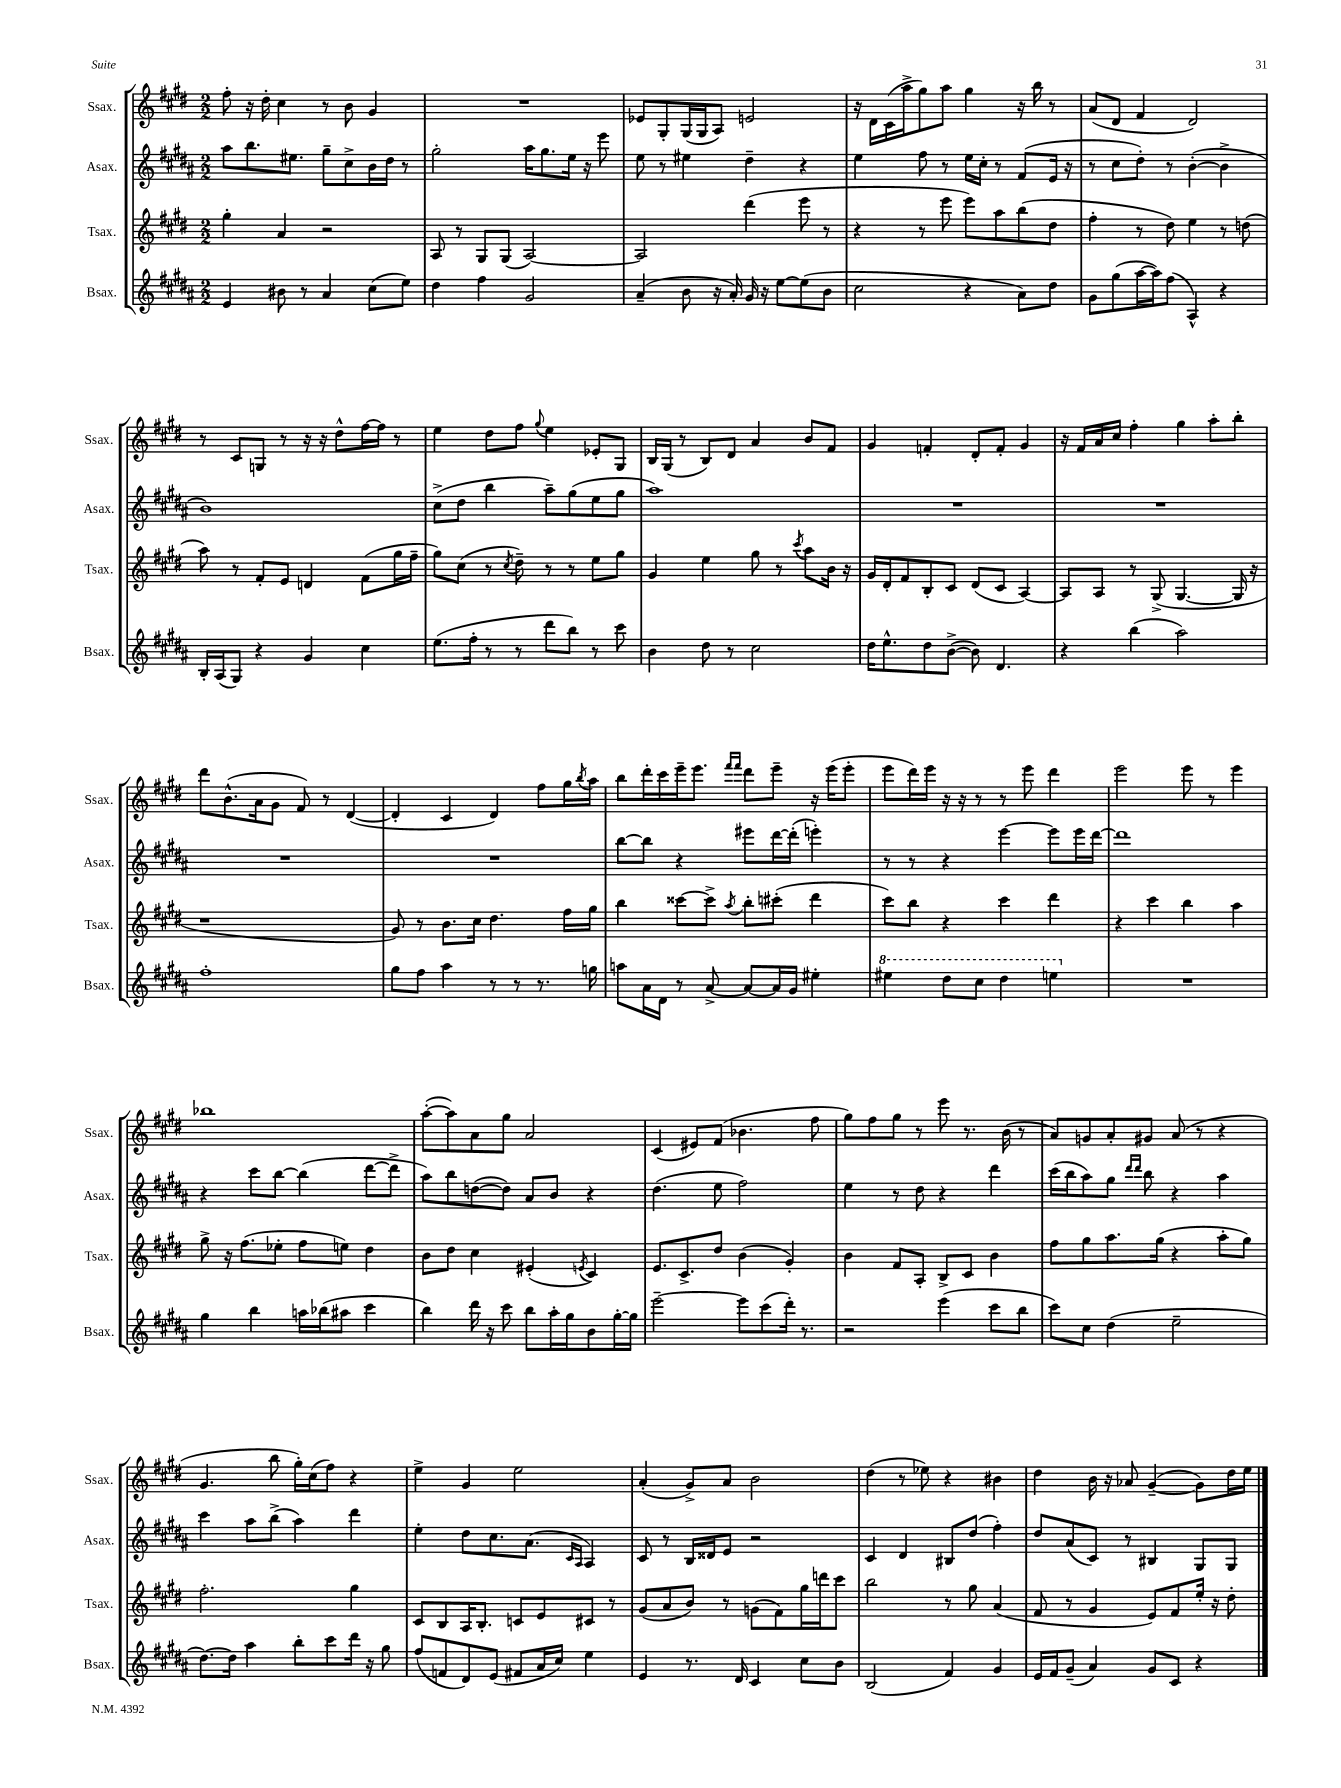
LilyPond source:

<<
\new StaffGroup <<
\new Staff = "s0" \with { instrumentName = "Ssax." shortInstrumentName = "Ssax." } {
    \clef treble \key e \major \numericTimeSignature \time 2/2
    fis''8-. r16 dis''16-. cis''4 r8 b'8 gis'4 |
    R1 |
    ees'8 gis8-. gis16( gis16 a8) e'2 |
    r16 dis'16 cis'16( a''16-> gis''8) a''8 gis''4 r16 b''16 r8 |
    a'8( dis'8 fis'4 dis'2) |
    r8 cis'8 g8 r8 r16 r16 dis''8-^ fis''16~ fis''16 r8 |
    e''4 dis''8 fis''8 \appoggiatura { gis''8 } e''4 ees'8-. gis8 |
    b16 gis16( r8 b8) dis'8 a'4 b'8 fis'8 |
    gis'4 f'4-. dis'8-. f'8-. gis'4 |
    r16 fis'16 a'16 cis''16 fis''4-. gis''4 a''8-. b''8-. |
    dis'''8 b'8.-^( a'16 gis'8 fis'8) r8 dis'4~( |
    dis'4-. cis'4 dis'4) fis''8 gis''16 \acciaccatura { b''8 } a''16 |
    b''8 dis'''16-. cis'''16 e'''16-- e'''8. \grace { fis'''16 fis'''16 } dis'''8 e'''8-- r16 e'''16( e'''8-. |
    e'''8 dis'''16) e'''16 r16 r16 r8 r8 e'''8 dis'''4 |
    e'''2 e'''8 r8 e'''4 |
    bes''1 |
    a''8~-.( a''8) a'8 gis''8 a'2 |
    cis'4( eis'8) fis'8( bes'4. fis''8 |
    gis''8) fis''8 gis''8 r8 e'''8 r8. b'16( r8 |
    a'8) g'8 a'8-. gis'8 a'8( r8 r4 |
    gis'4. b''8 gis''16-.) cis''16( fis''8) r4 |
    e''4-> gis'4 e''2 |
    a'4-.( gis'8->) a'8 b'2 |
    dis''4( r8 ees''8) r4 bis'4 |
    dis''4 b'16 r16 aes'8 gis'4~--( gis'8) dis''16 e''16 \bar "|." |
}
\new Staff = "s1" \with { instrumentName = "Asax." shortInstrumentName = "Asax." } {
    \clef treble \key b \major \numericTimeSignature \time 2/2
    ais''8 b''8. eis''8. gis''8-- cis''8-> b'16 dis''16 r8 |
    gis''2-. ais''16 gis''8. e''16 r16 e'''8 |
    e''8 r8 eis''4 dis''4-- r4 |
    e''4 fis''8 r8 e''16 cis''16-. r8 fis'8( e'16 r16 |
    r8 cis''8 dis''8-.) r8 b'4~-.( b'4-> |
    b'1) |
    cis''8->( dis''8 b''4 ais''8--) gis''8( e''8 gis''8 |
    ais''1) |
    R1 |
    R1 |
    R1 |
    R1 |
    b''8~ b''8 r4 eis'''8 dis'''16~ dis'''16-.( e'''4-.) |
    r8 r8 r4 e'''4~ e'''8 e'''16 dis'''16~ |
    dis'''1 |
    r4 cis'''8 b''8~ b''4( dis'''8~ dis'''8-> |
    ais''8) b''8 d''8~( d''8) ais'8 b'8 r4 |
    dis''4.( e''8 fis''2) |
    e''4 r8 dis''8 r4 dis'''4 |
    cis'''16( b''16 ais''8) gis''8 \grace { dis'''16 dis'''16 } b''8 r4 ais''4 |
    cis'''4 ais''8 b''8->( ais''4) dis'''4 |
    e''4-. dis''8 cis''8. ais'8.( \grace { cis'16 ais16 } ais4) |
    cis'8 r8 b16 disis'16 e'8 r2 |
    cis'4 dis'4 bis8 dis''8( fis''4-.) |
    dis''8 ais'8( cis'8) r8 bis4 gis8 gis8 \bar "|." |
}
\new Staff = "s2" \with { instrumentName = "Tsax." shortInstrumentName = "Tsax." } {
    \clef treble \key e \major \numericTimeSignature \time 2/2
    gis''4-. a'4 r2 |
    a8 r8 gis8 gis8( a2~) |
    a2 dis'''4( e'''8 r8 |
    r4 r8 e'''8 e'''8) a''8 b''8( dis''8 |
    fis''4-. r8 dis''8) e''4 r8 d''8( |
    a''8) r8 fis'8-. e'8 d'4 fis'8( gis''16 fis''16-- |
    gis''8) cis''8( r8 \acciaccatura { cis''8 } dis''8--) r8 r8 e''8 gis''8 |
    gis'4 e''4 gis''8 r8 \acciaccatura { cis'''8 } a''8 b'16 r16 |
    gis'16 dis'16-. fis'8 b8-. cis'8 dis'8( cis'8 a4~) |
    a8 a8 r8 gis8->( gis4.~ gis16 r16 |
    r1 |
    gis'8) r8 b'8. cis''16 dis''4. fis''16 gis''16 |
    b''4 cisis'''8~ cisis'''8-> \acciaccatura { a''8 } b''8-. cis'''8-.( dis'''4 |
    cis'''8) b''8 r4 cis'''4 dis'''4 |
    r4 cis'''4 b''4 a''4 |
    gis''8-> r16 fis''8.( ees''8-. fis''8 e''8) dis''4 |
    b'8 dis''8 cis''4 eis'4-.( \acciaccatura { e'8 } cis'4) |
    e'8. cis'8.-> dis''8 b'4( gis'4-.) |
    b'4 fis'8 a8-. b8-> cis'8 b'4 |
    fis''8 gis''8 a''8. gis''16( r4 a''8-. gis''8) |
    fis''2.-. gis''4 |
    cis'8 b8 a16 b8.-. c'8 e'8 cis'8 r8 |
    gis'8( a'8 b'8) r8 g'8( fis'8) gis''16 d'''16 cis'''8 |
    b''2 r8 gis''8 a'4( |
    fis'8 r8 gis'4 e'8) fis'8 e''16-. r16 dis''8-. \bar "|." |
}
\new Staff = "s3" \with { instrumentName = "Bsax." shortInstrumentName = "Bsax." } {
    \clef treble \key b \major \numericTimeSignature \time 2/2
    e'4 bis'8 r8 ais'4 cis''8( e''8) |
    dis''4 fis''4 gis'2 |
    ais'4--( b'8 r16 ais'16-.) gis'16 r16 e''8~ e''8( b'8 |
    cis''2 r4 ais'8) dis''8 |
    gis'8 gis''8( ais''16~ ais''16) fis''8( ais4-^) r4 |
    b16-. ais16( gis8) r4 gis'4 cis''4 |
    e''8.( fis''16-. r8 r8 dis'''8 b''8) r8 cis'''8 |
    b'4 dis''8 r8 cis''2 |
    dis''16 e''8.-^ dis''8 b'8~->( b'8) dis'4. |
    r4 b''4( ais''2) |
    fis''1-. |
    gis''8 fis''8 ais''4 r8 r8 r8. g''16 |
    a''8 ais'16 dis'16 r8 ais'8~-> ais'8~ ais'16 gis'16 eis''4-. |
    \ottava #1 eis'''4 dis'''8 cis'''8 dis'''4 e'''4 \ottava #0 |
    R1 |
    gis''4 b''4 a''16 bes''16( ais''8 cis'''4 |
    b''4) dis'''16 r16 cis'''8 b''8 ais''16-. gis''16 b'8 gis''16~-. gis''16 |
    e'''2~-- e'''8 cis'''8( dis'''16-.) r8. |
    r2 e'''4( cis'''8 b''8 |
    cis'''8) cis''8 dis''4( e''2-- |
    dis''8.~) dis''16 ais''4 b''8-. cis'''8 dis'''16 r16 gis''8 |
    fis''8( f'8 dis'8) e'8( fis'8 ais'16 cis''16) e''4 |
    e'4 r8. dis'16 cis'4 cis''8 b'8 |
    b2( fis'4) gis'4 |
    e'16 fis'16 gis'8--( ais'4) gis'8 cis'8 r4 \bar "|." |
}
>>
>>
\layout { \context { \Score \remove "Bar_number_engraver" } }
